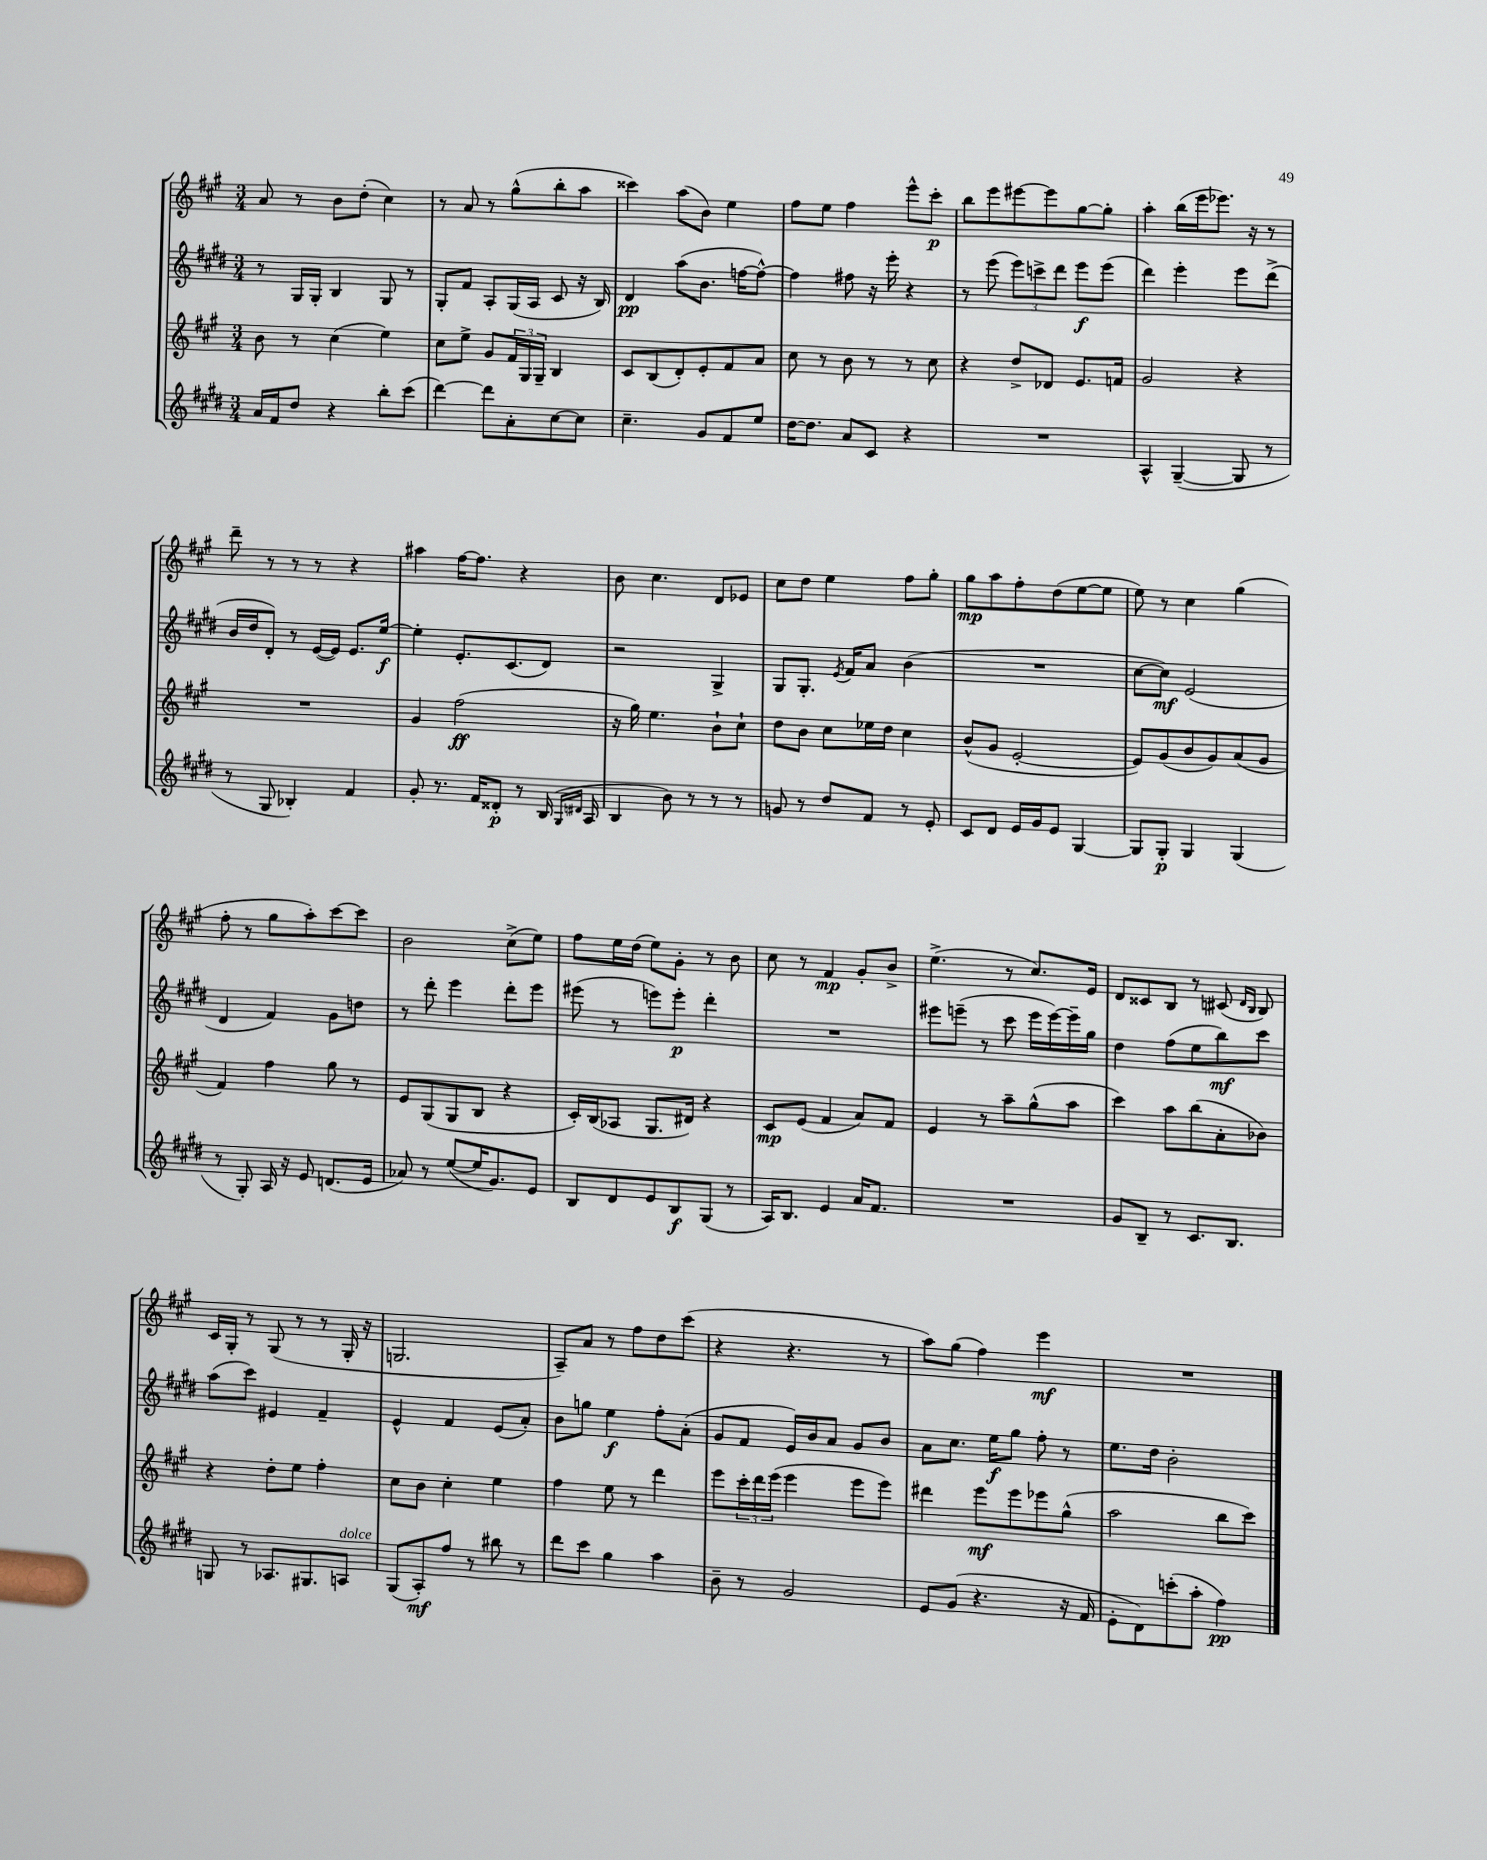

**kern	**kern	**kern	**kern
*staff4	*staff3	*staff2	*staff1
*clefG2	*clefG2	*clefG2	*clefG2
*k[f#c#g#d#]	*k[f#c#g#]	*k[f#c#g#d#]	*k[f#c#g#]
*M3/4	*M3/4	*M3/4	*M3/4
16a/LL	8b\	8r	8a/
16f#/J	.	.	.
8dd#/J	8r	16G#/LL	8r
.	.	16G#'/JJ	.
4r	(4cc#\	4B/	8b\L
.	.	.	(8dd'\J
8bb'\L	4ee\)	8G#/	4cc#\)
(8ccc#\J	.	8r	.
=	=	=	=
[4ddd#\)	8cc#\L	8G#'/L	8r
.	8ee^\J	8f#/J	8a/
8ddd#\]L	8g#/L	8A'/L	8r
8a'\	24f#/L	(16G#/L	(8gg#^^\L
.	24G#/	.	.
.	.	16A/JJ	.
.	24G#~/JJ	.	.
[8cc#\	4B/	8c#/	8bb'\
8cc#\]J	.	16r	8aa\J
.	.	16B/)	.
=	=	=	=
4.cc#~\	8c#/L	4d#/	4ccc##\)
.	(8B/	.	.
.	8d'/)	(8aa\L	(8aa\L
8g#/L	8e'/	8.b\J	8b\J)
8f#/	8f#/	.	4ee\
.	.	[16ff\LK	.
8ee/J	8a/J	8ff^^\_J)	.
=	=	=	=
[16dd#\LK	8cc#\	4ff\]	8ff#\L
8.dd#\]J	.	.	.
.	8r	.	8ee\J
8a/L	8b\	8ff#\	4ff#\
8c#/J	8r	16r	.
.	.	16eee'\	.
4r	8r	4r	8eee^^\L
.	8cc#\	.	8ccc#'\J
=	=	=	=
2.r	4r	8r	8bb\L
.	.	(8eee\	8eee\
.	8dd^/L	12eee\L)	[8eee#\
.	.	12ccc^\	.
.	8d-/J	.	8eee#\]
.	.	12ddd#\J	.
.	8.e/L	8eee\L	[8gg#\
.	.	(8eee\J	8gg#'\]J
.	16f/Jk	.	.
=	=	=	=
4A^^/	2g#/	4ddd#\)	4aa'\
([4G#~/	.	4eee'\	(16bb\LL
.	.	.	16eee\J
.	.	.	8.eee-\J)
8G#/]	4r	8eee\L	.
.	.	.	16r
8r	.	(8ddd#^\J	8r
=	=	=	=
8r	2.r	16b/LL	8ddd~\
.	.	16dd#/J	.
8G#/	.	8d#'/J)	8r
4B-'/)	.	8r	8r
.	.	([16e/LL	8r
.	.	16e/]JJ)	.
4f#/	.	8.e/L	4r
.	.	[16ee/Jk	.
=	=	=	=
8g#'/	4g#/	4ee'\]	4aa#\
8.r	.	.	.
.	(2ff#\	8.e'/L	[16ff#\LK
16f#/LK	.	.	8.ff#\]J
8d##'/J	.	.	.
.	.	(8.c#/	.
8r	.	.	4r
(16B/	.	8d#/J)	.
16qqG#/LL	.	.	.
16qqd#/JJ	.	.	.
16A/	.	.	.
=	=	=	=
4B/	16r	2r	8b\
.	16gg#\)	.	.
.	4.ee\	.	4.cc#\
8b\)	.	.	.
8r	.	.	.
8r	8b`\L	4G#^/	8d/L
8r	8cc#`\J	.	8e-/J
=	=	=	=
8g/	8dd\L	8G#/L	8cc#\L
8r	8b\J	8.G#'/J	8dd\J
8dd#/L	8cc#\L	.	4ee\
.	.	8qe/	.
.	.	16f#/LK	.
8f#/J	16ee-\L	8a/J	.
.	16dd\JJ	.	.
8r	4cc#\	(4b\	8ff#\L
8e'/	.	.	8gg#'\J
=	=	=	=
8c#/L	(8b^^/L	2.r	8gg#\L
8d#/J	8g#/J	.	8aa\
16e/LL	[2e'/	.	8ff#'\
16g#/J	.	.	.
8e/J	.	.	(8dd\
[4G#/	.	.	[8ee\
.	.	.	8ee\]J
=	=	=	=
8G#/]L	8e/]L)	[8cc#\L	8ee\)
8G#'/J	(8g#/	8cc#\]J)	8r
4G#/	8b/	(2e/	4cc#\
.	8g#/)	.	.
(4G#/	(8a/	.	(4gg#\
.	8g#/J	.	.
=	=	=	=
8r	4f#/)	4d#/	8ff#'\
8G#'/)	.	.	8r
16A/	4ff#\	4f#/)	8gg#\L
16r	.	.	.
8e/	.	.	8aa'\)
(8.d/L	8gg#\	8g#\L	[8ccc#\
.	8r	8dd\J	8ccc#\]J
16e/Jk	.	.	.
=	=	=	=
8a-/)	8e/L	8r	2b\
8r	(8G#/	8ddd#'\	.
([8ee/L	8G#/	4eee\	.
16ee/]K	8B/J	.	.
8.g#/)	.	.	.
.	4r	8ddd#'\L	(8cc#^\L
8e/J	.	8eee\J	8ee\J)
=	=	=	=
8B/L	16c#'/LL)	(8eee#\	8ff#\L
.	(16B/J	.	.
8d#/	8A-/J	8r	16ee\L
.	.	.	(16dd\JJ
8e/	8.G#/L	8eee\L)	8ee\L)
8B/	.	8eee'\J	8g#'\J
.	16d#/Jk)	.	.
(8G#/J	4r	4ddd#'\	8r
8r	.	.	8b\
=	=	=	=
16A/LK)	8c#/L	2.r	8cc#\
8.B/J	.	.	.
.	(8e/J	.	8r
4e/	4f#/	.	4f#/
16a/LK	8a/L)	.	8g#'/L
8.f#/J	.	.	.
.	8f#/J	.	8b^/J
=	=	=	=
2.r	4e/	8eee#\L	(4.ee^\
.	.	(8eee~\J	.
.	8r	8r	.
.	8aa~\L	8ccc#\	8r
.	(8gg#^^\	16eee\LL	8.cc#/L)
.	.	[16eee\)	.
.	8aa\J	16eee~\]	.
.	.	16gg#\JJ	16e/Jk
=	=	=	=
8g#/L	4ccc#\)	4dd#\	8d/L
8B~/J	.	.	8c##/
8r	8aa\L	(8ff#\L	8B/J
8.c#/L	(8bb\	8ee\	8r
.	8a'\	8bb\)	(8c#/
8.B/J	.	.	.
.	.	.	16qqd/LL
.	.	.	16qqB/JJ
.	8b-\J)	8ccc#\J	8B/)
=	=	=	=
8G/	4r	(8aa\L	16c#/LL
.	.	.	16G#'/JJ
8r	.	8ccc#\J)	8r
8.A-/L	8dd'\L	4e#/	(8G#/
.	8ee\J	.	8r
8.G#/	.	.	.
.	4ff#'\	4f#~/	8r
8A/J	.	.	16G#'/
.	.	.	16r
=	=	=	=
(8G#/L	8cc#\L	4e^^/	2.G/
8A'/)	8b\J	.	.
8ff#/J	4cc#'\	4f#/	.
8r	.	.	.
8bb#\	4ee\	(8e/L	.
8r	.	8a'/J)	.
=	=	=	=
8ddd#\L	4ff#\	8b\L	8A~/L)
8ccc#\J	.	8gg\J	8a/J
4gg#\	8ee\	4ee\	8r
.	8r	.	8ff#\L
4aa\	4ddd\	8ff#'\L	8dd\
.	.	(8a'\J	(8ccc#\J
=	=	=	=
8b~\	8eee\L	8g#/L	4r
8r	24ccc#'\L	8f#/J	.
.	24ddd\	.	.
.	(24eee\JJ	.	.
2g#/	4eee\	16e/LL)	4.r
.	.	16b/J	.
.	.	8a/J	.
.	8eee\L	8g#/L	.
.	8eee\J)	8b/J	8r
=	=	=	=
8e/L	4ddd#\	8a\L	8aa\L)
(8g#/J	.	8.cc#\J	(8gg#\J
4.r	8eee\L	.	4ff#\)
.	.	16ee\LK	.
.	8eee\	8gg#\J	.
.	8eee-\	8ff#'\	4eee\
16r	(8gg#^^\J	8r	.
16f#/	.	.	.
=	=	=	=
8e'\L	2aa\	8.ee\L	2.r
8d#\)	.	.	.
.	.	16dd#\Jk	.
(8ccc'\	.	2b'\	.
8aa'\J	.	.	.
4ff#\)	8bb\L	.	.
.	8ccc#\J)	.	.
==	==	==	==
*-	*-	*-	*-
